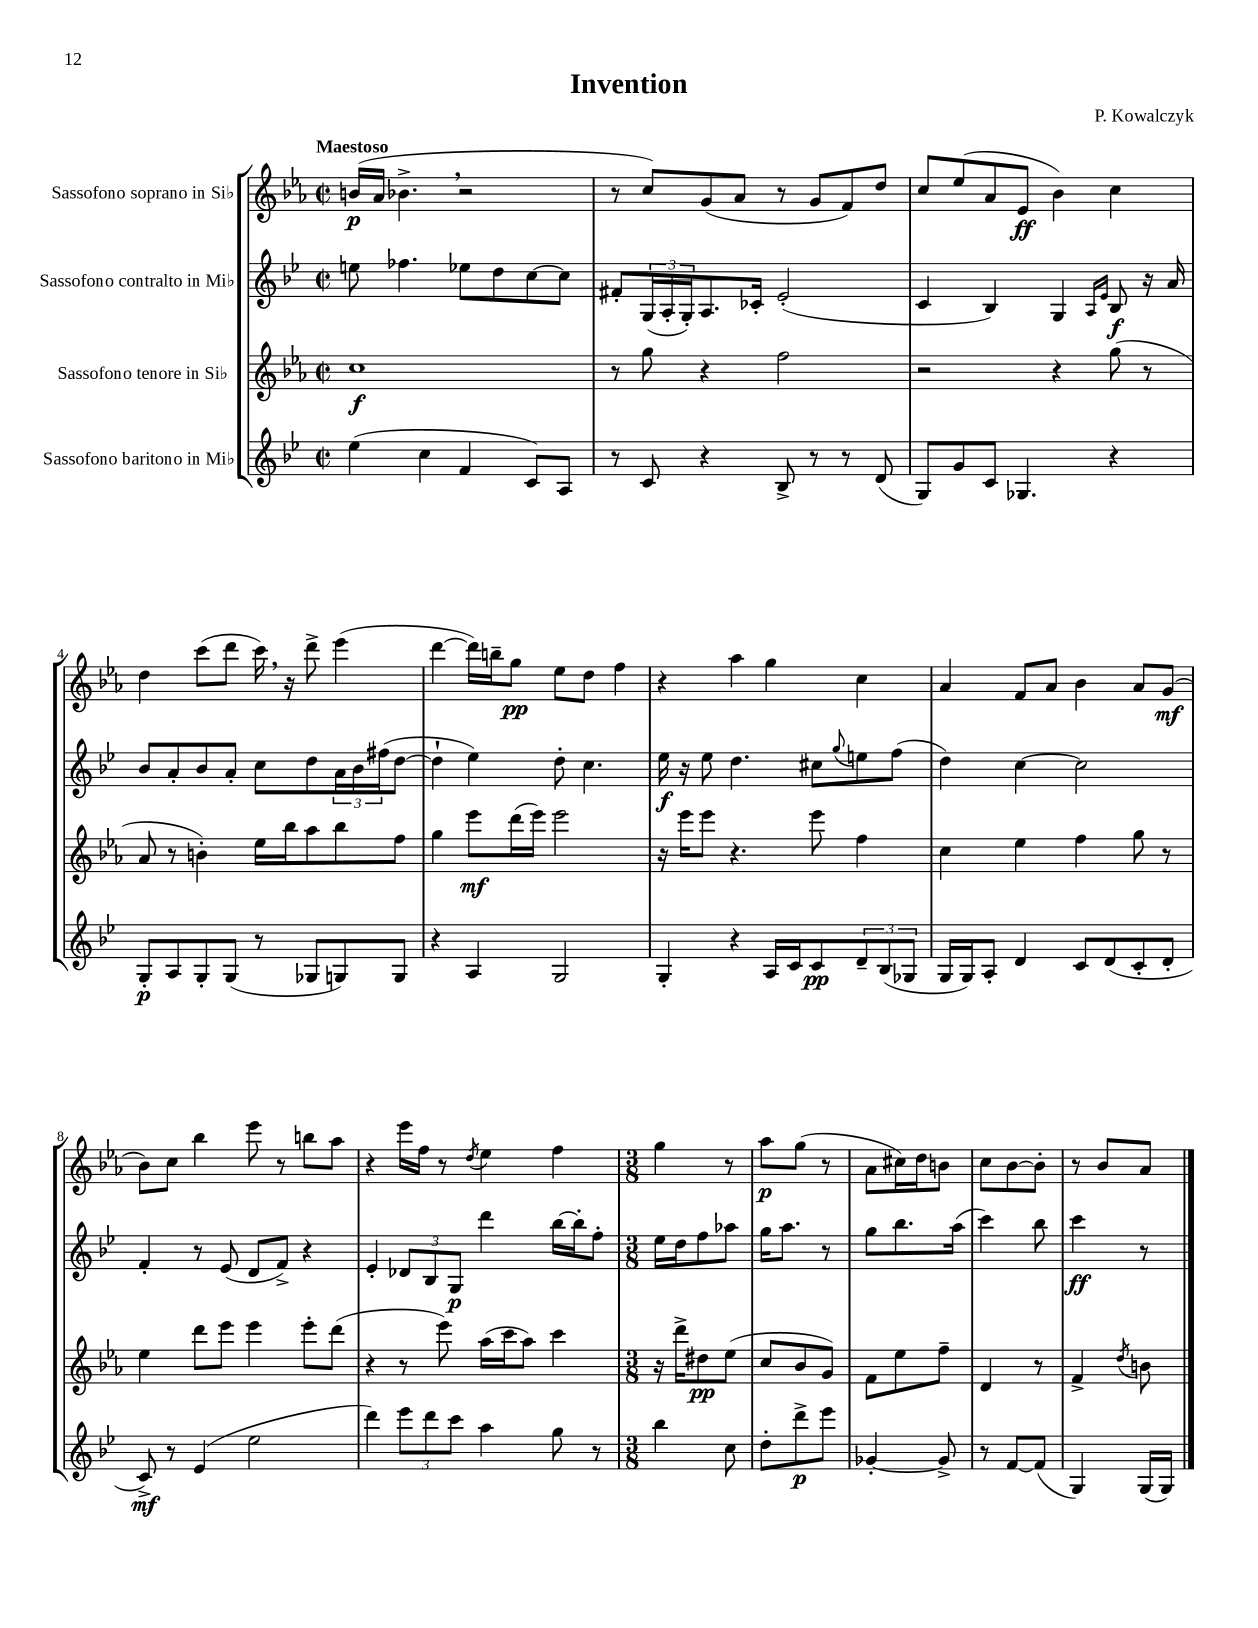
\header { title = "Invention" composer = "P. Kowalczyk" }
<<
\new StaffGroup <<
\new Staff = "s0" \with { instrumentName = "Sassofono soprano in Sib" } {
    \clef treble \key ees \major \defaultTimeSignature \time 2/2 \tempo "Maestoso"
    b'16\p( aes'16 bes'4.-> \breathe r2 |
    r8 c''8) g'8( aes'8 r8 g'8 f'8) d''8 |
    c''8 ees''8( aes'8 ees'8\ff bes'4) c''4 |
    d''4 c'''8( d'''8 c'''16) \breathe r16 d'''8-> ees'''4( |
    d'''4~ d'''16) b''16-- g''8\pp ees''8 d''8 f''4 |
    r4 aes''4 g''4 c''4 |
    aes'4 f'8 aes'8 bes'4 aes'8 g'8\mf( |
    bes'8) c''8 bes''4 ees'''8 r8 b''8 aes''8 |
    r4 ees'''16 f''16 r8 \acciaccatura { d''8 } ees''4 f''4 |
    \numericTimeSignature \time 3/8 g''4 r8 |
    aes''8\p g''8( r8 |
    aes'8 cis''16) d''16 b'8 |
    c''8 bes'8~ bes'8-. |
    r8 bes'8 aes'8 \bar "|." |
}
\new Staff = "s1" \with { instrumentName = "Sassofono contralto in Mib" } {
    \clef treble \key bes \major \defaultTimeSignature \time 2/2
    e''8 fes''4. ees''8 d''8 c''8~ c''8 |
    fis'8-. \tuplet 3/2 { g16( a16-. g16-.) } a8. ces'16-. ees'2-.( |
    c'4 bes4) g4 \grace { a16 ees'16 } bes8\f r16 a'16 |
    bes'8 a'8-. bes'8 a'8-. c''8 d''8 \tuplet 3/2 { a'16 bes'16 fis''16( } d''8~ |
    d''4-! ees''4) d''8-. c''4. |
    ees''16\f r16 ees''8 d''4. cis''8 \appoggiatura { g''8 } e''8 f''8( |
    d''4) c''4~ c''2 |
    f'4-. r8 ees'8( d'8 f'8->) r4 |
    ees'4-. \tuplet 3/2 { des'8 bes8 g8\p } d'''4 bes''16~ bes''16-. f''8-. |
    \numericTimeSignature \time 3/8 ees''16 d''16 f''8 aes''8 |
    g''16 a''8. r8 |
    g''8 bes''8. a''16( |
    c'''4) bes''8 |
    c'''4\ff r8 \bar "|." |
}
\new Staff = "s2" \with { instrumentName = "Sassofono tenore in Sib" } {
    \clef treble \key ees \major \defaultTimeSignature \time 2/2
    c''1\f |
    r8 g''8 r4 f''2 |
    r2 r4 g''8( r8 |
    aes'8 r8 b'4-.) ees''16 bes''16 aes''8 bes''8 f''8 |
    g''4 ees'''8\mf d'''16( ees'''16) ees'''2 |
    r16 ees'''16 ees'''8 r4. ees'''8 f''4 |
    c''4 ees''4 f''4 g''8 r8 |
    ees''4 d'''8 ees'''8 ees'''4 ees'''8-. d'''8( |
    r4 r8 ees'''8) aes''16( c'''16 aes''8) c'''4 |
    \numericTimeSignature \time 3/8 r16 d'''16-> dis''8\pp ees''8( |
    c''8 bes'8 g'8) |
    f'8 ees''8 f''8-- |
    d'4 r8 |
    f'4-> \acciaccatura { d''8 } b'8 \bar "|." |
}
\new Staff = "s3" \with { instrumentName = "Sassofono baritono in Mib" } {
    \clef treble \key bes \major \defaultTimeSignature \time 2/2
    ees''4( c''4 f'4 c'8) a8 |
    r8 c'8 r4 bes8-> r8 r8 d'8( |
    g8) g'8 c'8 ges4. r4 |
    g8-.\p a8 g8-. g8( r8 ges8 g8) g8 |
    r4 a4 g2 |
    g4-. r4 a16 c'16 c'8\pp \tuplet 3/2 { d'8-- bes8( ges8 } |
    g16 g16) a8-. d'4 c'8 d'8( c'8-. d'8-. |
    c'8->\mf) r8 ees'4( ees''2 |
    d'''4) \tuplet 3/2 { ees'''8 d'''8 c'''8 } a''4 g''8 r8 |
    \numericTimeSignature \time 3/8 bes''4 c''8 |
    d''8-. d'''8->\p ees'''8 |
    ges'4~-. ges'8-> |
    r8 f'8~ f'8( |
    g4) g16( g16) \bar "|." |
}
>>
>>
